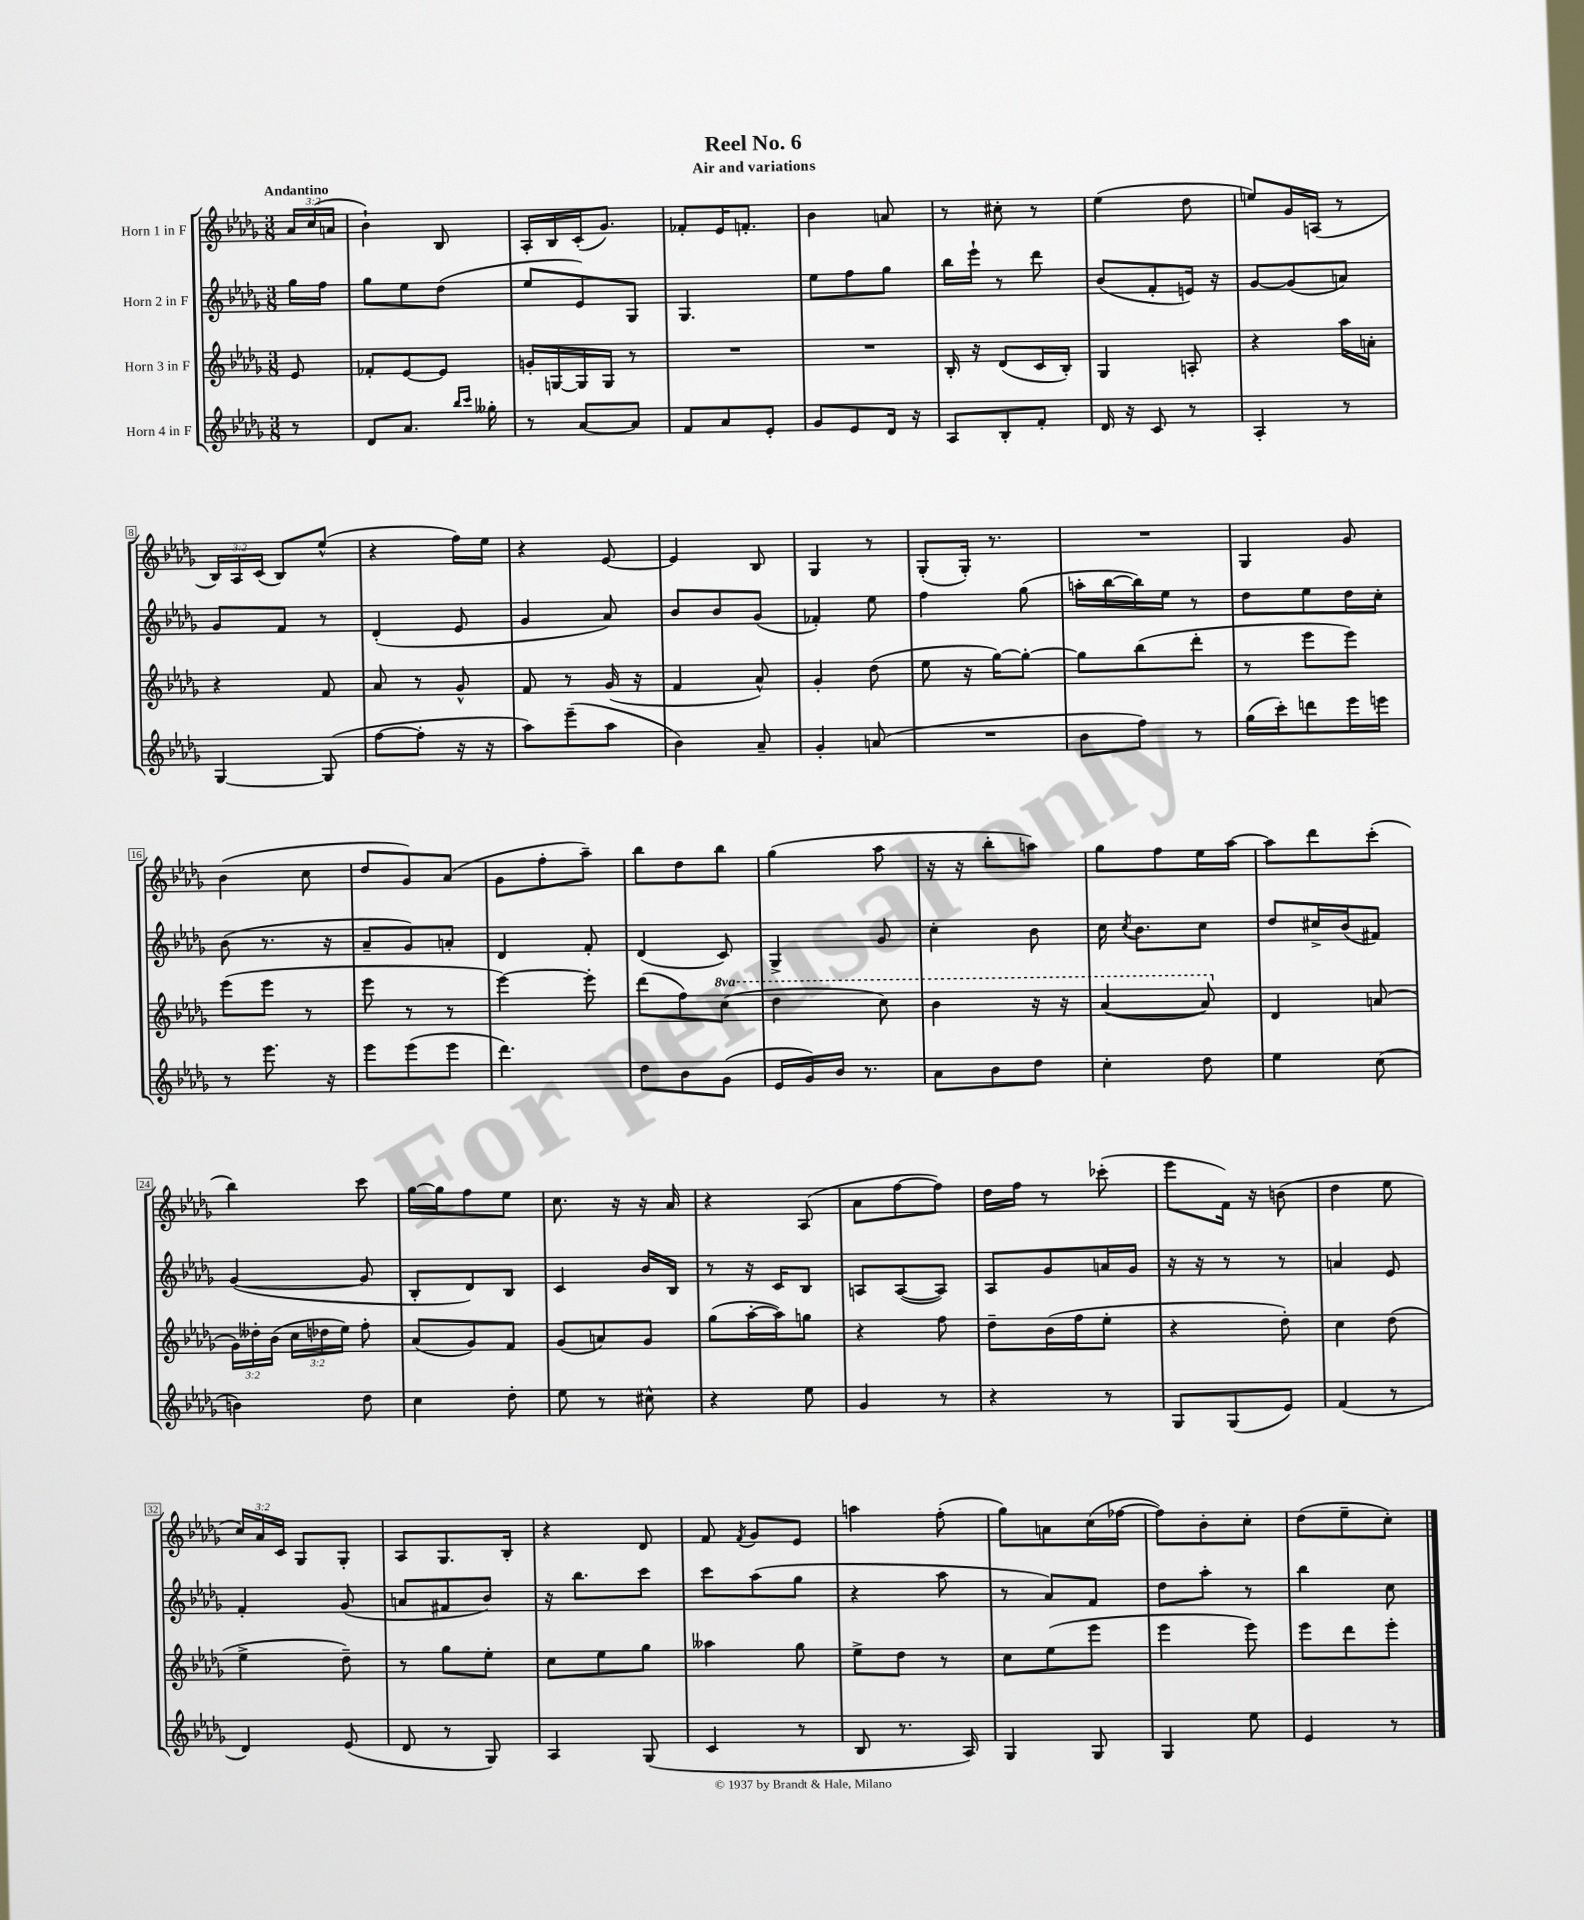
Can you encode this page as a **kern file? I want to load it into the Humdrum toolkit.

**kern	**kern	**kern	**kern
*part4	*part3	*part2	*part1
*staff4	*staff3	*staff2	*staff1
*I"Horn 4 in F	*I"Horn 3 in F	*I"Horn 2 in F	*I"Horn 1 in F
*clefG2	*clefG2	*clefG2	*clefG2
*k[b-e-a-d-g-]	*k[b-e-a-d-g-]	*k[b-e-a-d-g-]	*k[b-e-a-d-g-]
*M3/8	*M3/8	*M3/8	*M3/8
=	=	=	=
!	!	!	!LO:TX:a:B:t=Andantino
8r	8e-/	16gg-\LL	24a-/LL
.	.	.	(24cc/
.	.	16ff\JJ	.
.	.	.	24an/JJ
=1	=1	=1	=1
8d-/L	8f-X'/L	8gg-\L	4b-`\)
8.a-/J	[8e-/	8ee-\	.
.	8e-/J]	(8dd-\J	8B-/
16qqbb-/LL	.	.	.
16qqccc/JJ	.	.	.
16gg--X'\	.	.	.
=2	=2	=2	=2
8r	16gn'/LL	8ee-/L	16A-'/LL
.	[16Gn/	.	16B-/
[8a-/L	16G/]	8e-/)	(16c'/J
.	16G/JJ	.	8.g-/J)
8a-/J]	8r	8G-/J	.
=3	=3	=3	=3
8f/L	4.r	4.G-/	8f-X'/L
8a-/	.	.	16e-/K
.	.	.	8.fn'/J
8e-'/J	.	.	.
=4	=4	=4	=4
8g-/L	4.r	8ee-\L	4b-\
8e-/	.	8ff\	.
16d-/Jk	.	8gg-\J	8an/
16r	.	.	.
=5	=5	=5	=5
8A-/L	16B-'/	16bb-\LL	8r
.	16r	16eee-`\JJ	.
8B-'/	(8d-/L	8r	8cc#X'\
8f'/J	16c/L	8ddd-\	8r
.	16B-'/JJ)	.	.
=6	=6	=6	=6
16d-/	4G-/	(8b-/L	(4ee-\
16r	.	.	.
8c/	.	8f'/	.
8r	8An'/	16en/Jk)	8dd-\
.	.	16r	.
=7	=7	=7	=7
4A-'/	4r	[8g-/L	8een/L)
.	.	(8g-/]	16g-/L
.	.	.	(16An/JJ
8r	16aa-\LL	8an/J)	8r
.	16an'\JJ	.	.
!!LO:LB:g=z
=8	=8	=8	=8
[4G-/	4r	8g-/L	24B-/LL)
.	.	.	24A-/
.	.	.	(24c/JJ
.	.	8f/J	8B-/L)
(8G-/]	8f/	8r	(8ee-^^/J
=9	=9	=9	=9
[8ff\L	8a-/	(4d-'/	4r
8ff'\J]	8r	.	.
16r	8g-^^/	8e-/	16ff\LL)
16r	.	.	16ee-\JJ
=10	=10	=10	=10
8aa-\L)	8f/	4g-/	4r
(8eee-~\	8r	.	.
8aa-\J	(16g-/	8a-/)	[8e-/
.	16r	.	.
=11	=11	=11	=11
4b-\)	4f/	8b-/L	4e-/]
.	.	8b-/	.
8a-~/	8a-^^/)	(8g-/J	8B-/
=12	=12	=12	=12
4g-'/	4g-'/	4f-X'/)	4G-/
(8an/	(8dd-\	8ee-\	8r
=13	=13	=13	=13
4.r	8ee-\	4ff\	(8G-'/L
.	16r	.	16G-'/Jk)
.	[16gg-\KL)	.	8.r
.	8gg-'\J_	(8gg-\	.
=14	=14	=14	=14
8b-\L	8gg-\L]	16aan'\LL	4.r
.	.	[16bb-\	.
8ff\J)	(8bb-\	16bb-\])	.
.	.	16ee-\JJ	.
8r	8ddd-'\J	8r	.
=15	=15	=15	=15
(16gg-\LL	8r	8dd-\L	4G-/
16ccc'\J)	.	.	.
8dddn\	8eee-\L	8ee-\	.
16eee-\L	8eee-\J)	16dd-\L	8g-/
16eeen\JJ	.	16cc'\JJ	.
!!LO:LB:g=z
=16	=16	=16	=16
8r	(8eee-\L	(8b-\	(4b-\
8.eee-\	8eee-\J	8.r	.
.	8r	.	8cc\
16r	.	16r	.
=17	=17	=17	=17
8eee-\L	8eee-\	8a-~/L	8dd-/L
(8eee-\	8r	8g-/)	8g-/)
8eee-\J	8r	8an'/J	(8a-/J
=18	=18	=18	=18
4.ddd-\)	[4eee-\)	4d-/	8g-\L
.	.	.	8ff'\
.	8eee-'\]	8f'/	8aa-~\J)
=19	=19	=19	=19
8dd-\L	(8ddd-\L	(4d-/	8bb-\L
8b-\	8ff\)	.	8dd-\
*	*8va	*	*
(8g-\J	(8ccc\J	8c/)	8bb-\J
=20	=20	=20	=20
16e-/LL	4ddd-\	4G-^/	(4gg-\
16g-/)	.	.	.
16b-/JJ	.	.	.
8.r	.	.	.
.	8ccc\)	8g-/	8aa-\
=21	=21	=21	=21
8a-\L	4bb-\	4cc'\	16r
.	.	.	16r
8b-\	.	.	8bb-'\L
8dd-\J	16r	8b-\	8aan\J)
.	16r	.	.
=22	=22	=22	=22
4cc'\	([4aa-/	16cc\	8gg-\L
.	.	8qcc/	.
.	.	8.b-\L	.
.	.	.	8ff\
8dd-\	8aa-/])	8cc\J	16ee-\L
.	.	.	[16aa-\JJ
=23	=23	=23	=23
*	*X8va	*	*
4ee-\	4d-/	8dd-/L	8aa-\L]
.	.	16cc#X^/L	8ddd-\
.	.	(16b-/J	.
(8cc\	(8an/	8f#X/J)	(8ccc'\J
!!LO:LB:g=z
=24	=24	=24	=24
4bn\)	24g-\LL)	([4g-/	4bb-\)
.	24dd--X'\	.	.
.	(24b-\JJ	.	.
.	24cc\LL	.	.
.	24dd-X\	.	.
.	24ee-\JJ)	.	.
8dd-\	8ff'\	8g-/]	8ccc\
=25	=25	=25	=25
4cc\	(8a-/L	8B-'/L	[16gg-\LL
.	.	.	16gg-\J]
.	8g-/)	8d-/)	8ff\
8dd-'\	8f/J	8B-/J	8ee-\J
=26	=26	=26	=26
8ee-\	(8g-/L	4c/	8.cc\
8r	8an/)	.	.
.	.	.	16r
8cc#X^^\	8g-/J	16b-/LL	16r
.	.	16B-/JJ	16a-/
=27	=27	=27	=27
4r	(8gg-\L	8r	4r
.	[16aa-'\L	16r	.
.	16aa-\J])	16c/KL	.
8ee-\	8ggn\J	8B-/J	(8A-/
=28	=28	=28	=28
4g-/	4r	8An/L	8a-\L
.	.	([8A/	[8ff\
8r	8ff\	8A/J])	8ff\J])
=29	=29	=29	=29
4r	8dd-~\L	8A-/L	16dd-\LL
.	.	.	16ff\JJ
.	(16b-\L	8g-/	8r
.	16ff\J	.	.
8r	8ee-'\J	16an/L	(8ccc-X'\
.	.	16g-/JJ	.
=30	=30	=30	=30
8G-/L	4r	16r	8eee-\L
.	.	16r	.
(8G-/	.	8r	16f\Jk)
.	.	.	16r
8e-/J)	8dd-'\)	8r	(8bn\
=31	=31	=31	=31
(4f/	4cc\	4an/	4dd-\
8r	(8dd-\	8e-/	8ee-\
!!LO:LB:g=z
=32	=32	=32	=32
4d-/)	4ee-^\	4f'/	24cc/LL)
.	.	.	24a-/
.	.	.	24c/JJ
.	.	.	8G-/L
(8e-/	8dd-~\)	(8g-/	8G-'/J
=33	=33	=33	=33
8d-/	8r	8an/L	8A-/L
8r	8gg-\L	8f#X/	8.G-/
8G-/)	8ee-'\J	8b-/J)	.
.	.	.	16B-'/Jk
=34	=34	=34	=34
4A-/	8cc\L	16r	4r
.	.	8.bb-\L	.
.	8ee-\	.	.
(8G-/	8gg-\J	8ccc\J	8d-/
=35	=35	=35	=35
4c/	4aa--X\	8ccc\L	8f/
.	.	.	8qf/
.	.	(8aa-\	8g-/L
8r	8gg-\	8gg-\J	8e-/J
=36	=36	=36	=36
8B-/	8ee-^\L	4r	4aan\
8.r	8dd-\J	.	.
.	8r	8aa-\	(8ff'\
16A-/)	.	.	.
=37	=37	=37	=37
4G-/	8cc\L	8r	8gg-\L)
.	(8ee-\	8a-/L)	8an\
8G-/	8eee-\J	8f/J	(16cc\L
.	.	.	[16ff-X\JJ
=38	=38	=38	=38
4G-/	4eee-\	8dd-\L	8ff-\L])
.	.	8aa-'\J	8b-'\
8ee-\	8eee-\)	8r	8cc'\J
=39	=39	=39	=39
4e-/	8eee-\L	4bb-\	(8dd-\L
.	8ddd-\	.	8ee-~\
8r	8eee-'\J	8cc\	8cc'\J)
==	==	==	==
*-	*-	*-	*-
